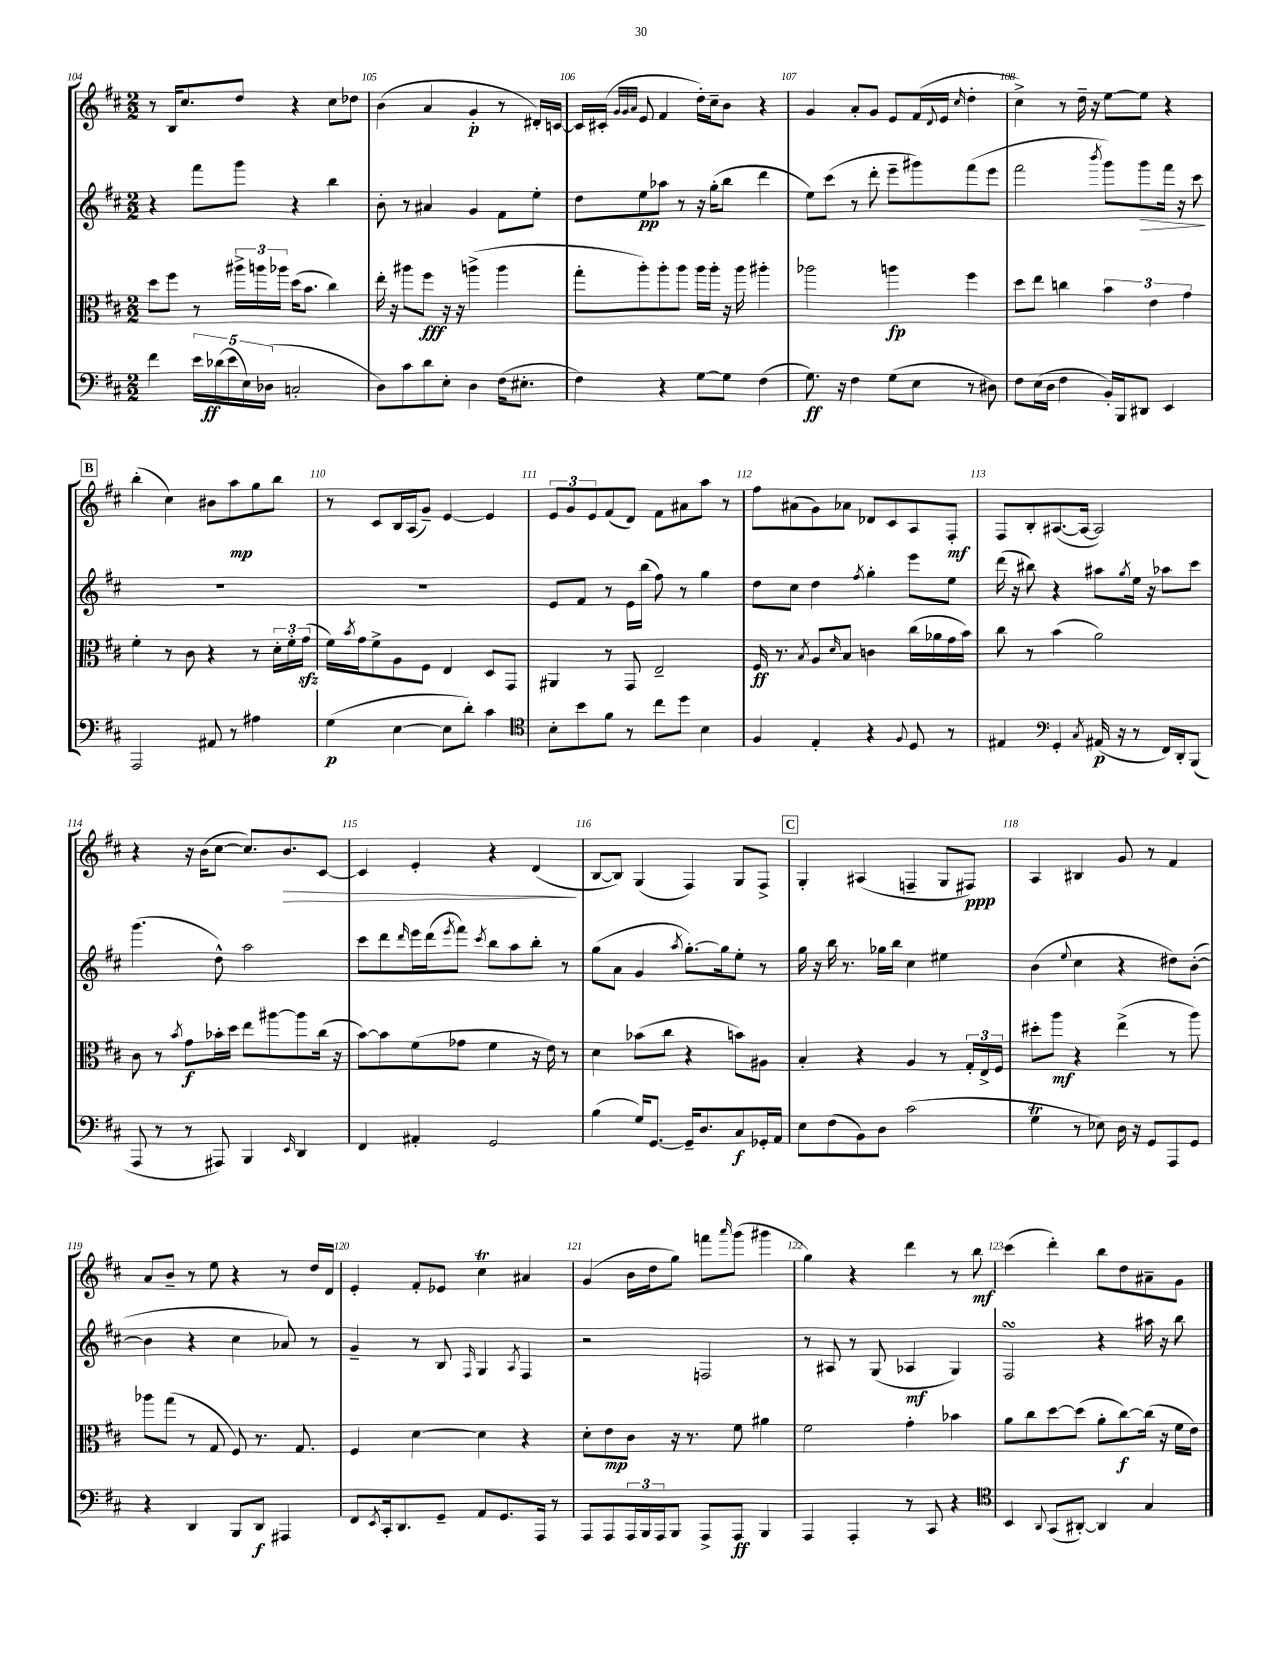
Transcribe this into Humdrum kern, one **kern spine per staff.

**kern	**dynam	**kern	**dynam	**kern	**dynam	**kern	**dynam
*part4	*part4	*part3	*part3	*part2	*part2	*part1	*part1
*staff4	*staff4	*staff3	*staff3	*staff2	*staff2	*staff1	*staff1
*clefF4	*	*clefC3	*	*clefG2	*	*clefG2	*
*k[f#c#]	*	*k[f#c#]	*	*k[f#c#]	*	*k[f#c#]	*
*M2/2	*	*M2/2	*	*M2/2	*	*M2/2	*
=104	=104	=104	=104	=104	=104	=104	=104
4f#\	.	8dd\L	.	4r	.	8r	.
.	.	8ff#\J	.	.	.	16B/KL	.
.	.	.	.	.	.	8.cc#/	.
20e\LL	.	8r	.	8fff#\L	.	.	.
(20d-X\	ff	.	.	.	.	.	.
20e\	.	.	.	.	.	.	.
.	.	24aa#X^\LL	.	8ggg\J	.	8dd/J	.
20E\)	.	.	.	.	.	.	.
.	.	24aan\	.	.	.	.	.
(20D-X\JJ	.	.	.	.	.	.	.
.	.	24aa-X\JJ	.	.	.	.	.
2Cn'/	.	(16dd\KL	.	4r	.	4r	.
.	.	8.b\J	.	.	.	.	.
.	.	4cc#\)	.	4bb\	.	8cc#\L	.
.	.	.	.	.	.	8dd-X\J	.
=105	=105	=105	=105	=105	=105	=105	=105
8D\L)	.	16ee'\	.	8b'\	.	(4b\	.
.	.	16r	.	.	.	.	.
8c#\	.	8aa#X\L	.	8r	.	.	.
8d\	.	8ff#\J	fff	4a#X/	.	4a/	.
8E'\J	.	16r	.	.	.	.	.
.	.	16r	.	.	.	.	.
4D\	.	(4aan^\	.	4g/	.	4g'/	p
(16F#\KL	.	4aa\	.	8f#\L	.	8r	.
8.E#X'\J	.	.	.	.	.	.	.
.	.	.	.	8ee'\J	.	16d#X'/LL)	.
.	.	.	.	.	.	[16cn/JJ	.
=106	=106	=106	=106	=106	=106	=106	=106
4F#\)	.	8gg'\L	.	8dd\L	.	16c/LL]	.
.	.	.	.	.	.	(16c#X'/JJ	.
.	.	.	.	.	.	32qqg/LLL	.
.	.	.	.	.	.	32qqg/	.
.	.	.	.	.	.	32qqa/JJJ	.
.	.	8aa'\)	.	8ee\	pp	8e/	.
4r	.	8aa'\	.	8aa-X\J	.	4f#/	.
.	.	8aa\J	.	8r	.	.	.
[8G\L	.	16aa\LL	.	16r	.	16dd'\LL)	.
.	.	16aa'\JJ	.	(16gg'\KL	.	16cc#~\J	.
8G\J]	.	16r	.	8bb\J	.	8b\J	.
.	.	16aa\	.	.	.	.	.
(4F#\	.	4aa#X'\	.	4ddd\	.	4r	.
=107	=107	=107	=107	=107	=107	=107	=107
8.G\)	ff	2aa-X\	.	8ee\L)	.	4g/	.
.	.	.	.	(8ccc#\J	.	.	.
16r	.	.	.	.	.	.	.
4F#\	.	.	.	8r	.	8a'/L	.
.	.	.	.	8ddd'\	.	8g/J	.
(8G\L	.	4aan\	fp	8eee~\L	.	8e/L	.
8E\J	.	.	.	8ggg#X\)	.	(16f#/L	.
.	.	.	.	.	.	8qqd/	.
.	.	.	.	.	.	16e/JJ	.
.	.	.	.	.	.	16qqcc#/	.
8r	.	4ff#\	.	(8fff#\	.	4dd'\	.
8D#X\)	.	.	.	8eee\J	.	.	.
=108	=108	=108	=108	=108	=108	=108	=108
8F#\L	.	8dd\L	.	2fff#\	.	4cc#^\)	.
(16E\L	.	8ee\J	.	.	.	.	.
16D\JJ	.	.	.	.	.	.	.
4F#\	.	4ccn\	.	.	.	8r	.
.	.	.	.	.	.	16dd~\	.
.	.	.	.	.	.	16r	.
.	.	.	.	8qbbb/	.	.	.
16BB'/LL)	.	6b\	.	8ggg\L)	.	[8ee\L	.
16BBB/J	.	.	.	.	.	.	.
!	!	!	!	!	!LO:HP:b	!	!
8DD#X/J	.	.	.	8ggg\	>	8ee\J]	.
.	.	6e\	.	.	.	.	.
4EE/	.	.	.	16fff#\Jk	.	4r	.
.	.	.	.	16r	.	.	.
.	.	6g\	.	.	.	.	.
.	.	.	.	8ccc#\	.	.	.
.	.	.	.	.	]	.	.
!!LO:LB:g=z
!!LO:REH:place=s1:t=B
=109	=109	=109	=109	=109	=109	=109	=109
2AAA/	.	4f#'\	.	1r	.	(4bb'\	.
.	.	8r	.	.	.	4cc#\)	.
.	.	8c#\	.	.	.	.	.
8AA#X/	.	4r	.	.	.	8b#X\L	.
8r	.	.	.	.	.	8aa\	mp
4A#X\	.	8r	.	.	.	8gg\	.
.	.	24d'\LL	.	.	.	8bb\J	.
.	.	24f#'\	.	.	.	.	.
.	.	(24gzz\JJ	.	.	.	.	.
=110	=110	=110	=110	=110	=110	=110	=110
(4G\	p	16f#\LL)	.	1r	.	8r	.
.	.	8qb/	.	.	.	.	.
.	.	16g\J	.	.	.	.	.
.	.	8f#^\	.	.	.	8c#/L	.
[4E\	.	8A\	.	.	.	16B/L	.
.	.	.	.	.	.	(16A/J	.
.	.	8F#\J	.	.	.	8g~/J)	.
8E\L]	.	4E/	.	.	.	[4e/	.
8d'\J)	.	.	.	.	.	.	.
4c#\	.	8D/L	.	.	.	4e/]	.
.	.	8GG/J	.	.	.	.	.
=111	=111	=111	=111	=111	=111	=111	=111
*clefC4	*	*	*	*	*	*	*
8B'\L	.	4AA#X/	.	8e/L	.	12e/L	.
.	.	.	.	.	.	12g/	.
8b\	.	.	.	8f#/J	.	.	.
.	.	.	.	.	.	12e/	.
8f#\J	.	8r	.	8r	.	(8f#/	.
8r	.	8GG/	.	16e\LL	.	8d/J)	.
.	.	.	.	(16bb\JJ	.	.	.
8cc#\L	.	2E~/	.	8ff#\)	.	8f#\L	.
8dd\J	.	.	.	8r	.	8a#X\	.
4B\	.	.	.	4gg\	.	8aa\J	.
.	.	.	.	.	.	8r	.
=112	=112	=112	=112	=112	=112	=112	=112
4F#/	.	16F#/	ff	8dd\L	.	8ff#\L	.
.	.	8.r	.	.	.	.	.
.	.	.	.	8cc#\J	.	(8a#X\	.
.	.	8qB/	.	.	.	.	.
4E'/	.	8A/L	.	4dd\	.	8g\)	.
.	.	16qqd/	.	.	.	.	.
.	.	8B/J	.	.	.	8a-X\J	.
.	.	.	.	8qff#/	.	.	.
4r	.	4cn\	.	4gg'\	.	8d-X/L	.
.	.	.	.	.	.	8c#/	.
8qqF#/	.	.	.	.	.	.	.
8D/	.	(16cc#\LL	.	8eee\L	.	8A/	.
.	.	16a-X\	.	.	.	.	.
8r	.	16g\	.	8ee\J	.	8F#'/J	mf
.	.	16b\JJ)	.	.	.	.	.
=113	=113	=113	=113	=113	=113	=113	=113
4E#X/	.	8cc#\	.	(16ddd\	.	8F#/L	.
.	.	.	.	16r	.	.	.
.	.	8r	.	8bb#X\)	.	8B'/	.
*clefF4	*	*	*	*	*	*	*
4GG'/	.	(4b\	.	4r	.	([8.A#X/	.
.	.	.	.	.	.	16A#/Jk_	.
8qC#/	.	.	.	.	.	.	.
(16AA#X/	p	2a\)	.	8aa#X\L	.	2A#/])	.
16r	.	.	.	.	.	.	.
.	.	.	.	8qgg/	.	.	.
8r	.	.	.	16ee\Jk	.	.	.
.	.	.	.	16r	.	.	.
16FF#/LL)	.	.	.	8aa-X\L	.	.	.
16DD'/J	.	.	.	.	.	.	.
(8BBB/J	.	.	.	8ccc#\J	.	.	.
!!LO:LB:g=z
=114	=114	=114	=114	=114	=114	=114	=114
8AAA/	.	8c#\	.	(4.ggg\	.	4r	.
8r	.	8r	.	.	.	.	.
.	.	8qb/	.	.	.	.	.
8r	.	8g\L	f	.	.	16r	.
.	.	.	.	.	.	(16b\KL	.
8AAA#X/)	.	16b-X'\L	.	8dd^^\)	.	[8cc#\J	.
.	.	16dd\JJ	.	.	.	.	.
4BBB/	.	8ee\L	.	2aa\	.	8.cc#/L])	.
.	.	[8aa#X\	.	.	.	.	.
!	!	!	!	!	!	!	!LO:HP:b
.	.	.	.	.	.	8.b/	>
16qqEE/	.	.	.	.	.	.	.
4DD/	.	8aa#\]	.	.	.	.	.
.	.	(16cc#\Jk	.	.	.	[8c#/J	.
.	.	16r	.	.	.	.	.
=115	=115	=115	=115	=115	=115	=115	=115
4FF#/	.	[8b\L)	.	8ccc#\L	.	4c#/]	.
.	.	8b\]	.	8ddd\	.	.	.
.	.	.	.	16qqddd/	.	.	.
4AA#X'/	.	(8f#\	.	16eee\L	.	4e'/	.
.	.	.	.	(16ddd\J	.	.	.
.	.	.	.	8qeee/	.	.	.
.	.	8g-X\J	.	8fff#\J)	.	.	.
.	.	.	.	8qccc#/	.	.	.
2GG/	.	4f#\	.	8bb\L	.	4r	.
.	.	.	.	8aa\	.	.	.
.	.	16r	.	8bb'\J	.	(4d/	.
.	.	16e\)	.	.	.	.	.
.	.	8r	.	8r	.	.	.
.	.	.	.	.	.	.	]
=116	=116	=116	=116	=116	=116	=116	=116
(4B\	.	4d\	.	(8gg\L	.	[8B/L	.
.	.	.	.	8a\J	.	8B/J])	.
16G/KL)	.	(8b-X\L	.	4g/	.	(4G/	.
[8.GG/J	.	.	.	.	.	.	.
.	.	8cc#\J	.	.	.	.	.
.	.	.	.	8qaa/	.	.	.
16GG~/KL]	.	4r	.	[8.gg'\L)	.	4F#/)	.
8.D/	.	.	.	.	.	.	.
.	.	.	.	16gg\k]	.	.	.
8C#/	f	8bn\L)	.	8ee'\J	.	8G/L	.
16GG-X'/L	.	8A#X\J	.	8r	.	8F#^/J	.
16AA/JJ	.	.	.	.	.	.	.
!!LO:REH:place=s1:t=C
=117	=117	=117	=117	=117	=117	=117	=117
8E\L	.	4B'/	.	16gg\	.	4G'/	.
.	.	.	.	16r	.	.	.
(8F#\	.	.	.	16bb\	.	.	.
.	.	.	.	8.r	.	.	.
8BB\)	.	4r	.	.	.	(4A#X/	.
8D\J	.	.	.	16gg-X\LL	.	.	.
.	.	.	.	16bb\JJ	.	.	.
(2c#\	.	4A/	.	4cc#\	.	4Fn~/	.
.	.	8r	.	4ee#X\	.	8G/L	.
.	.	24G'/LL	.	.	.	8F#X/J)	ppp
.	.	24E^/	.	.	.	.	.
.	.	24F#/JJ	.	.	.	.	.
=118	=118	=118	=118	=118	=118	=118	=118
4GT\	.	8dd#X'\L	.	(4b\	.	4A/	.
.	.	8aa\J	mf	.	.	.	.
.	.	.	.	8qqee/	.	.	.
8r	.	4r	.	4cc#\	.	4B#X/	.
8E-X\)	.	.	.	.	.	.	.
16D\	.	(4ee^\	.	4r	.	8g/	.
16r	.	.	.	.	.	.	.
8GG/L	.	.	.	.	.	8r	.
8AAA/	.	8r	.	8dd#X\L)	.	4f#/	.
8GG/J	.	8aa\)	.	([8b'\J	.	.	.
!!LO:LB:g=z
=119	=119	=119	=119	=119	=119	=119	=119
4r	.	8aa-X\L	.	4b\]	.	8a/L	.
.	.	(8gg\J	.	.	.	8b~/J	.
4DD/	.	8r	.	4r	.	8r	.
.	.	8G/	.	.	.	8ee\	.
8BBB/L	.	8F#/)	.	4cc#\	.	4r	.
8DD/J	f	8.r	.	.	.	.	.
4AAA#X/	.	.	.	8a-X/)	.	8r	.
.	.	8.G/	.	.	.	.	.
.	.	.	.	8r	.	16dd/LL	.
.	.	.	.	.	.	16d/JJ	.
=120	=120	=120	=120	=120	=120	=120	=120
8FF#/L	.	4F#/	.	4g~/	.	4e'/	.
8qEE/	.	.	.	.	.	.	.
16CC#'/k	.	.	.	.	.	.	.
8.DD/	.	.	.	.	.	.	.
.	.	[4d\	.	8r	.	8f#'/L	.
8GG~/J	.	.	.	8B/	.	8e-X/J	.
.	.	.	.	16qqF#/	.	.	.
8AA/L	.	4d\]	.	4G/	.	4cc#t\	.
8.GG/	.	.	.	.	.	.	.
.	.	.	.	8qA/	.	.	.
.	.	4r	.	4F#/	.	4a#X/	.
16AAA/Jk	.	.	.	.	.	.	.
8r	.	.	.	.	.	.	.
=121	=121	=121	=121	=121	=121	=121	=121
8AAA/L	.	8d'\L	.	2r	.	(4g/	.
8AAA/	.	8e\	mp	.	.	.	.
24AAA/L	.	8c#\J	.	.	.	16b\LL	.
24BBB/	.	.	.	.	.	.	.
.	.	.	.	.	.	16dd\J	.
24AAA/J	.	.	.	.	.	.	.
8BBB/J	.	16r	.	.	.	8gg\J)	.
.	.	8.r	.	.	.	.	.
8AAA^/L	.	.	.	2Fn/	.	8fffn\L	.
.	.	.	.	.	.	16qqaaa/	.
8AAA/J	ff	8f#\	.	.	.	(8ggg\J	.
4BBB/	.	4a#X\	.	.	.	4ggg#X\	.
=122	=122	=122	=122	=122	=122	=122	=122
4AAA/	.	2f#\	.	8r	.	4gg\)	.
.	.	.	.	8A#X/	.	.	.
4AAA'/	.	.	.	8r	.	4r	.
.	.	.	.	(8G/	.	.	.
8r	.	4g'\	.	4A-X/	mf	4ddd\	.
8CC#/	.	.	.	.	.	.	.
4r	.	4b-X\	.	4G/)	.	8r	.
.	.	.	.	.	.	8bb\	mf
=123	=123	=123	=123	=123	=123	=123	=123
*clefC4	*	*	*	*	*	*	*
4BB/	.	8a\L	.	2F#sSsS/	.	(4ccc#\	.
.	.	8cc#\	.	.	.	.	.
8qqAA/	.	.	.	.	.	.	.
(8GG/L	.	[8dd\	.	.	.	4ddd'\)	.
[8AA#X'/J)	.	(8dd\J]	.	.	.	.	.
4AA#/]	.	8a'\L	.	4r	.	8bb\L	.
.	.	[8cc#\)	f	.	.	8dd\	.
4G/	.	(16cc#\Jk]	.	16aa#X\	.	8a#X~\	.
.	.	16r	.	16r	.	.	.
.	.	16f#\LL	.	8bb\	.	8g\J	.
.	.	16e\JJ)	.	.	.	.	.
==	==	==	==	==	==	==	==
*-	*-	*-	*-	*-	*-	*-	*-
